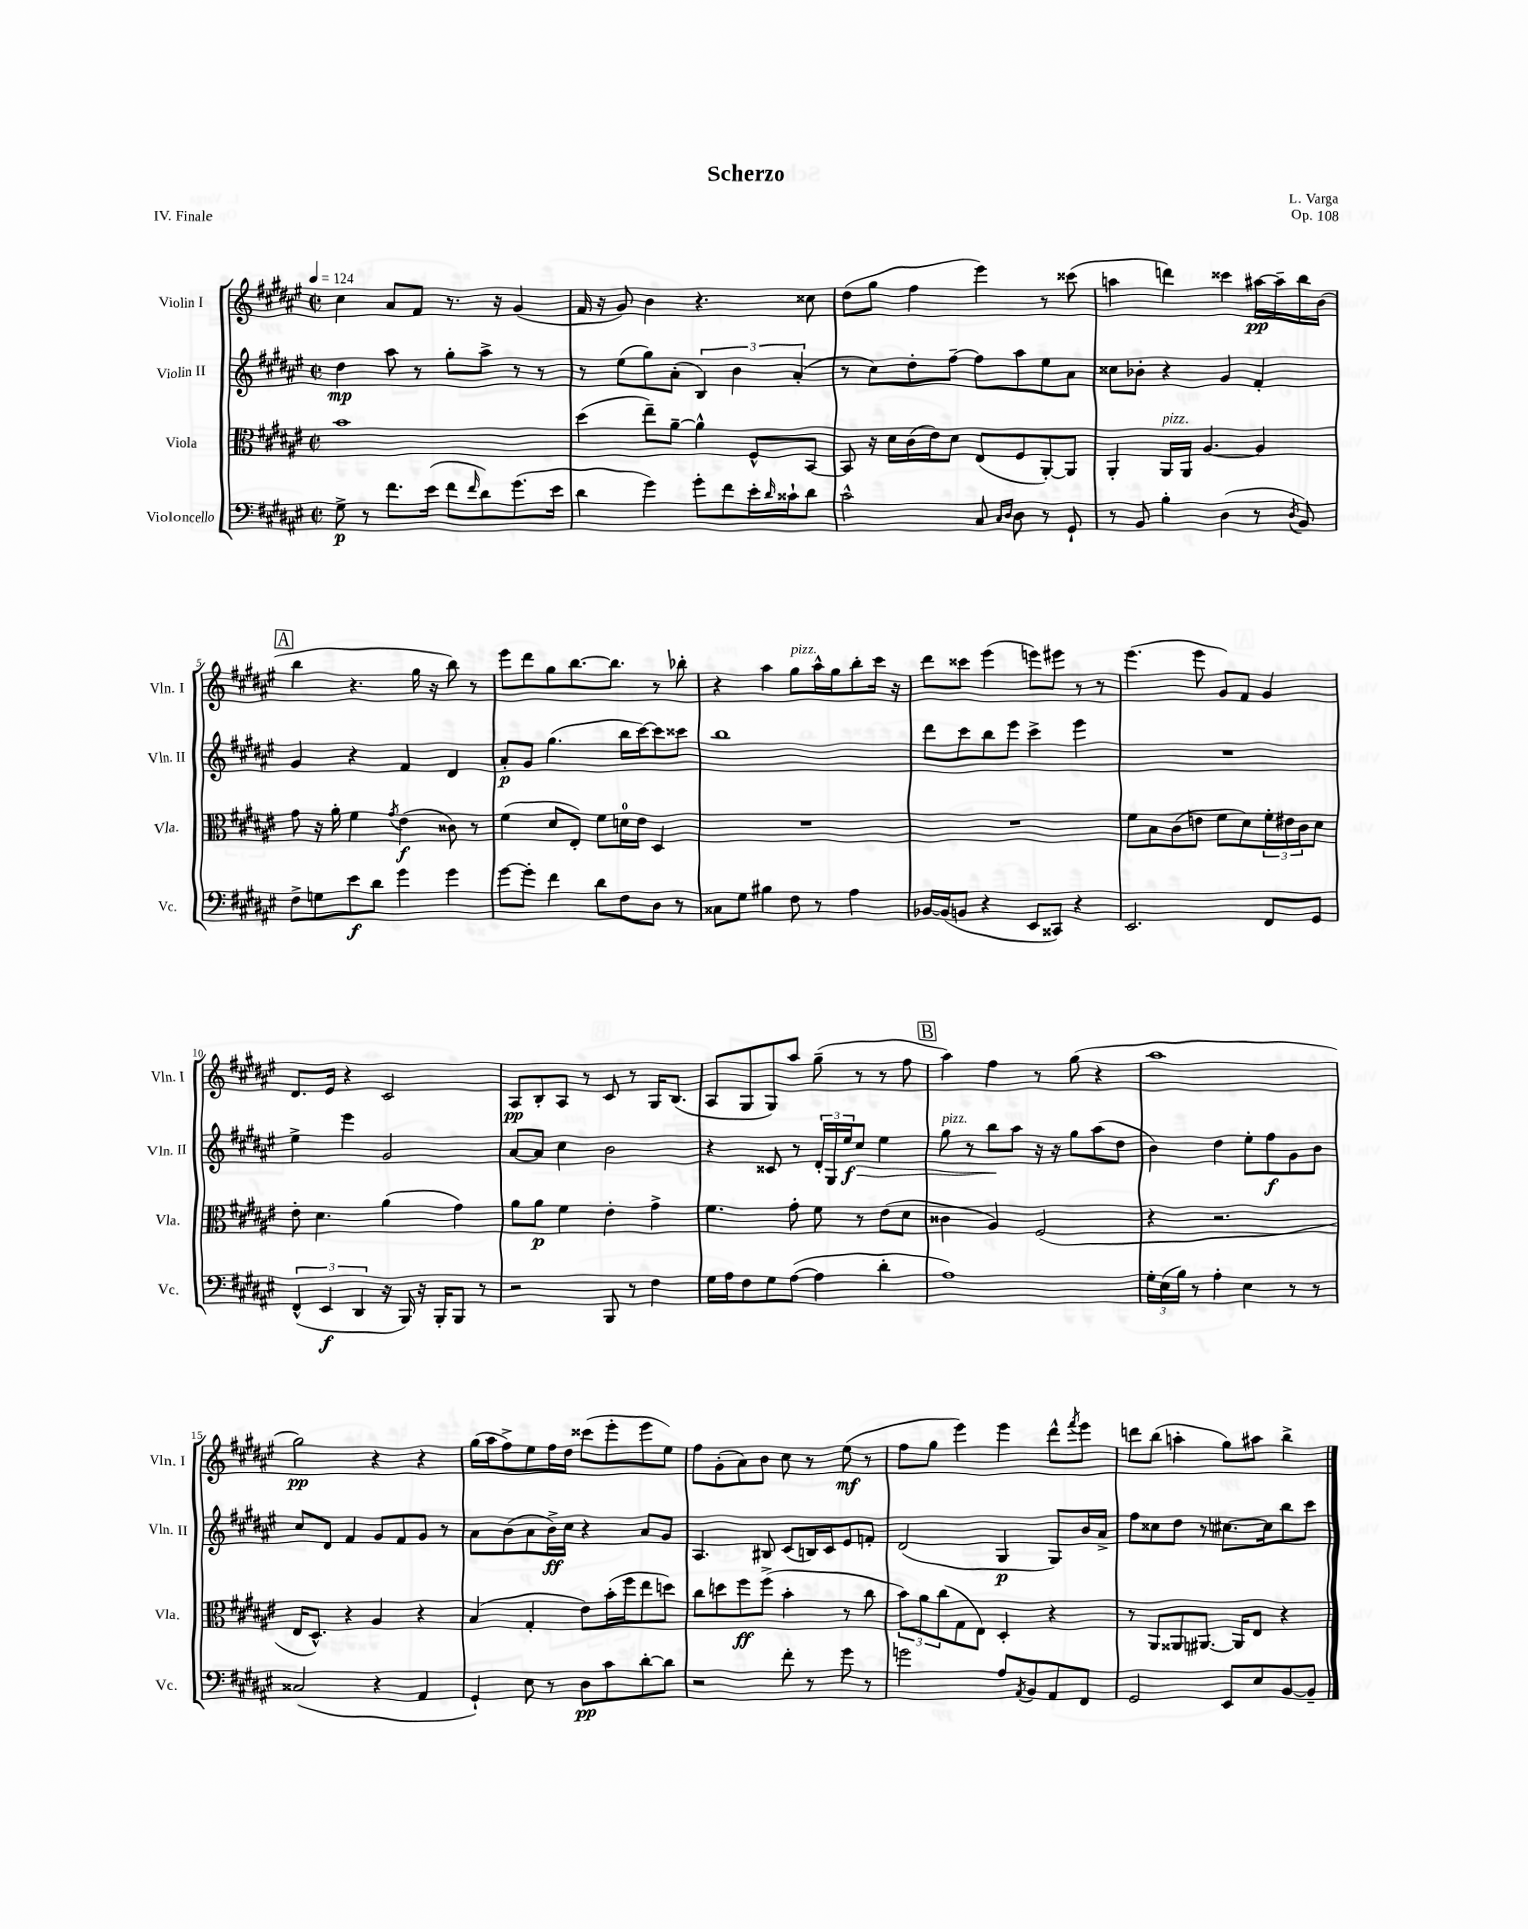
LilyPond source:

\header { title = "Scherzo" composer = "L. Varga" opus = "Op. 108" piece = "IV. Finale" }
<<
\new StaffGroup <<
\new Staff = "s0" \with { instrumentName = "Violin I" shortInstrumentName = "Vln. I" } {
    \clef treble \key fis \major \defaultTimeSignature \time 2/2 \tempo 4 = 124
    cis''4 ais'8 fis'8 r8. r16 gis'4( |
    fis'16 r16 gis'8) b'4 r4. cisis''8 |
    dis''8( gis''8 fis''4 eis'''4) r8 cisis'''8( |
    a''4 d'''4) cisis'''4 ais''16~\pp ais''16-- b''16 b'16( |
    \mark \markup { \box "A" } b''4 r4. gis''16 r16 b''8) r8 |
    eis'''8 dis'''8 gis''8 b''8.~ b''8. r8 bes''8-. |
    r4 ais''4 gis''8^\markup { \italic "pizz." } ais''16-^ gis''16 b''8-. cis'''16 r16 |
    dis'''8 cisis'''8 eis'''4( e'''8) eis'''8 r8 r8 |
    eis'''4.( eis'''8 gis'8) fis'8 gis'4 |
    dis'8. eis'16 r4 cis'2 |
    ais8\pp b8-. ais8 r8 cis'8 r8 gis16 b8.( |
    ais8 gis8 gis8) ais''8 gis''8--( r8 r8 fis''8 |
    \mark \markup { \box "B" } ais''4) fis''4 r8 gis''8( r4 |
    ais''1 |
    gis''2\pp) r4 r4 |
    gis''16( ais''16 fis''8->) eis''8 fis''16 dis''16 cisis'''8( eis'''8-. eis'''8 eis''8) |
    fis''8 gis'8-.( ais'8) b'8 cis''8 r8 eis''8\mf( r8 |
    fis''8 gis''8 eis'''4) eis'''4 dis'''8-^ \acciaccatura { fis'''8 } eis'''8 |
    d'''8 b''8( a''4-. gis''8) ais''8 b''4-> \bar "|." |
}
\new Staff = "s1" \with { instrumentName = "Violin II" shortInstrumentName = "Vln. II" } {
    \clef treble \key fis \major \defaultTimeSignature \time 2/2
    dis''4\mp ais''8 r8 gis''8-. ais''8-> r8 r8 |
    r8 eis''8( gis''8) ais'8-.( \tuplet 3/2 { b4) b'4 ais'4-.( } |
    r8 cis''8) dis''8-. fis''8~-- fis''8 ais''8 eis''8 ais'8 |
    cisis''8 bes'8-. r4 gis'4 fis'4-. |
    \mark \markup { \box "A" } gis'4 r4 fis'4 dis'4 |
    ais'8-.\p gis'8 gis''4.( b''16 cis'''16~) cis'''8 cisis'''8 |
    b''1 |
    dis'''8 cis'''8 b''8 eis'''8 cis'''4-> eis'''4 |
    R1 |
    eis''4-> eis'''4 gis'2 |
    ais'8~ ais'8 cis''4 b'2 |
    r4 cisis'8 r8 \tuplet 3/2 { dis'16-. gis16 eis''16\f } cis''8\> eis''4 |
    \mark \markup { \box "B" } gis''8^\markup { \italic "pizz." } r8 b''8\! ais''8 r16 r16 gis''8 ais''8( dis''8 |
    b'4) dis''4 eis''8-. fis''8\f gis'8 b'8 |
    cis''8 dis'8 fis'4 gis'8 fis'8 gis'8 r8 |
    ais'8 b'8( ais'8 b'16->\ff) cis''16 r4 ais'8 gis'8 |
    ais4. bis8 cis'8( b16) cis'16 eis'8 f'8-. |
    dis'2( gis4\p gis8) b'16 ais'16-> |
    fis''8 cisis''8 dis''8 r8 cis''8.~ cis''16 b''8 cis'''8 \bar "|." |
}
\new Staff = "s2" \with { instrumentName = "Viola" shortInstrumentName = "Vla." } {
    \clef alto \key fis \major \defaultTimeSignature \time 2/2
    b'1 |
    dis''4( eis''8--) ais'8~-- ais'4-^ fis8-^ b,8~ |
    b,8 r16 dis'16 cis'16( eis'16) dis'8 eis8( fis8 ais,8~-.) ais,8 |
    ais,4-. ais,16^\markup { \italic "pizz." } ais,16 ais4.~ ais4 |
    \mark \markup { \box "A" } gis'8 r16 ais'16-. fis'4 \acciaccatura { gis'8 } eis'4\f( cisis'8) r8 |
    fis'4( dis'8 eis8-.) fis'8 d'16-0 eis'16 dis4 |
    R1 |
    R1 |
    fis'8 b8 cis'8( e'8 fis'8 dis'8) \tuplet 3/2 { fis'16-. eis'16 cis'16 } dis'8 |
    eis'8-. dis'4. ais'4( gis'4) |
    ais'8 ais'8\p fis'4 eis'4-. gis'4-> |
    fis'4. gis'8-. fis'8 r8 eis'8( dis'8 |
    \mark \markup { \box "B" } cisis'4 ais4) fis2( |
    r4 r2. |
    eis16 dis8.-^) r4 ais4 r4 |
    b4( gis4-. eis'8) b'16-.( fis''16 eis''8 d''8) |
    cis''8 d''8 fis''8\ff fis''8->( b'4-. r8 cis''8 |
    \tuplet 3/2 { b'8) ais'8 cis''8( } gis8 eis8) dis4-. r4 |
    r8 ais,8 aisis,8 ais,8.~ ais,16 eis8 r4 \bar "|." |
}
\new Staff = "s3" \with { instrumentName = "Violoncello" shortInstrumentName = "Vc." } {
    \clef bass \key fis \major \defaultTimeSignature \time 2/2
    gis8->\p r8 fis'8. eis'16( fis'8 \grace { fis'16 } dis'8) gis'8.( eis'16 |
    dis'4 gis'4) gis'8-. fis'8 eis'16-. \grace { dis'16 } cisis'16-! dis'8 |
    cis'2-^ cis8 \grace { cis16 dis16 } dis8 r8 gis,8-! |
    r8 b,8 b4-. dis4( r8 \acciaccatura { dis8 } b,8) |
    \mark \markup { \box "A" } fis8-> g8 eis'8\f dis'8 gis'4 gis'4 |
    gis'8~ gis'8-. fis'4 dis'8 fis8 dis8 r8 |
    cisis8 gis8 bis4 fis8 r8 ais4 |
    bes,16~ bes,16( b,8 r4 eis,8 cisis,8) r4 |
    eis,2. fis,8 gis,8 |
    \tuplet 3/2 { fis,4-^( eis,4\f dis,4 } r16 b,,16) r16 b,,16-. b,,8 r8 |
    r2 b,,8 r8 fis4 |
    gis16 ais16 fis8 gis8 ais8~( ais4 dis'4-. |
    \mark \markup { \box "B" } ais1) |
    \tuplet 3/2 { gis16-. eis16( b16) } r8 ais4-. eis4 r8 r8 |
    cisis2( r4 ais,4 |
    gis,4-!) eis8 r8 dis8\pp cis'8 dis'8~-. dis'8 |
    r2 fis'8-. r8 gis'8 r8 |
    g'2 ais8 \acciaccatura { ais,8 } b,8 ais,8 fis,8 |
    gis,2 eis,8 eis8 b,8~ b,8-- \bar "|." |
}
>>
>>
